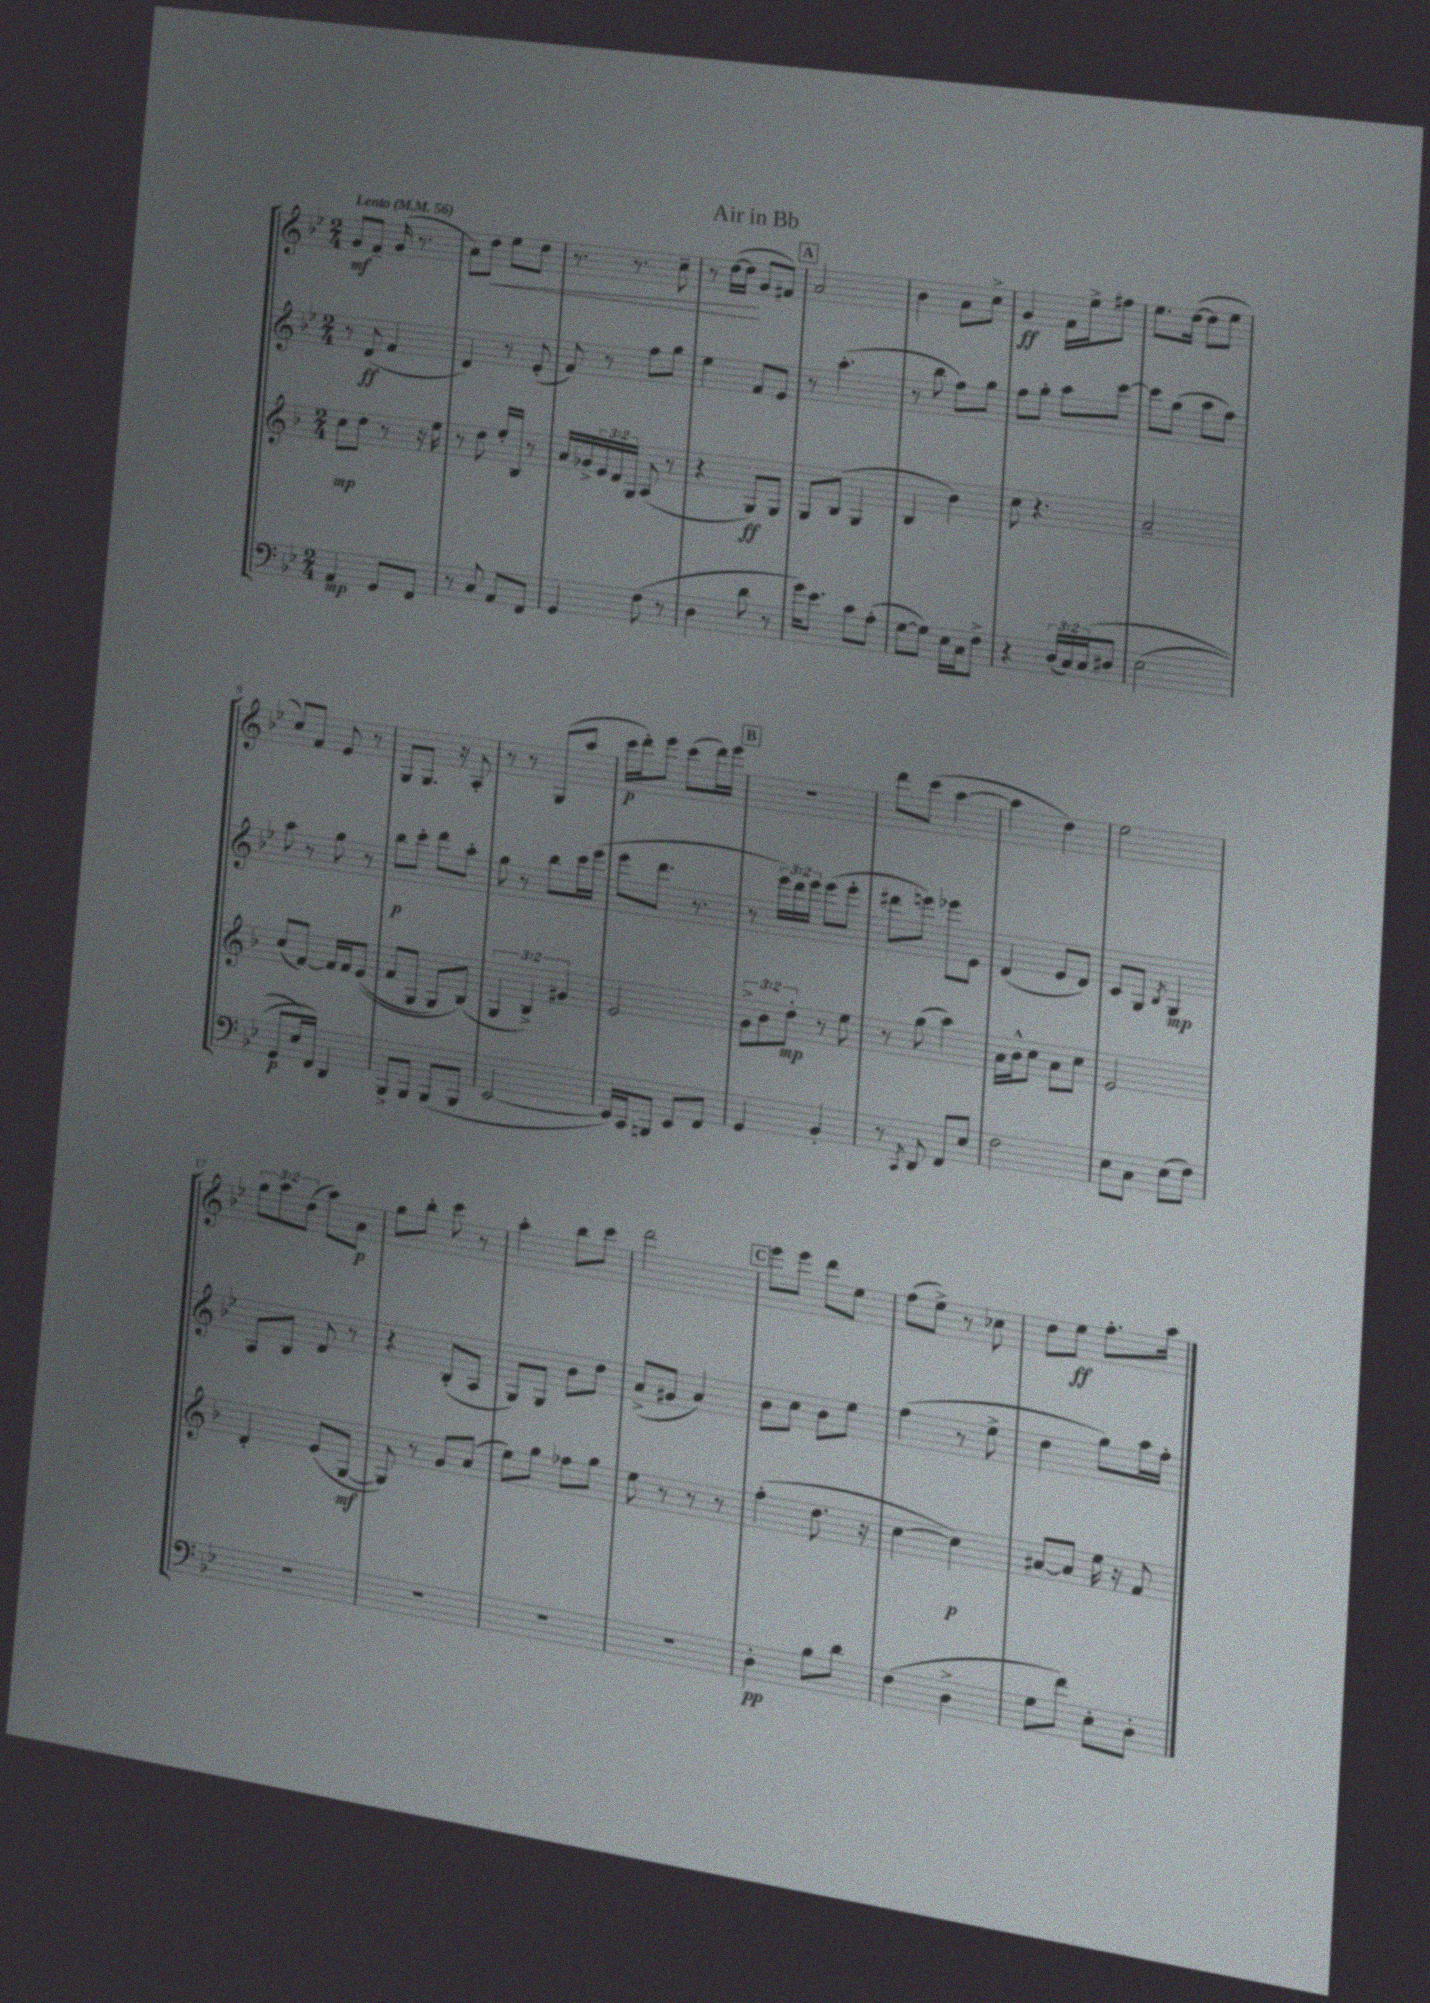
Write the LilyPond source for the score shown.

\header { title = "Air in Bb" }
<<
\new StaffGroup <<
\new Staff = "s0" {
    \clef treble \key bes \major \numericTimeSignature \time 2/4 \override Staff.TupletNumber.text = #tuplet-number::calc-fraction-text \tempo "Lento" 4 = 56
    g'8\mf f'8-- g'16( r8. |
    a'8) d''8\< ees''8 d''8 |
    r8. r8. c''8-- |
    r8 d''16~( d''16\! g'8 fis'8) |
    \mark \markup { \box "A" } a'2 |
    bes'4 a'8 c''8-> |
    g'4\ff f'16 ees''16-> fis''8 |
    ees''8. d''16~( d''8 ees''8 |
    c''8) f'8 ees'8 r8 |
    g8 g8. r16 a8-. |
    r8 r8 g8( a''8 |
    c'''16\p d'''16-.) ees'''8 c'''8( d'''16) ees'''16 |
    \mark \markup { \box "B" } R2 |
    d'''8 c'''8( a''4~ |
    a''4 d''4) |
    ees''2 |
    \tuplet 3/2 { g''8 a''8 d''8( } a''8) a'8\p |
    g''8 bes''8-. c'''8 r8 |
    a''4-. bes''8 c'''8 |
    d'''2 |
    \mark \markup { \box "C" } ees'''8 ees'''8 d'''8 ees''8 |
    f''8( ees''8->) r8 ces''8 |
    d''8 ees''8\ff f''8.-. a''16 \bar "|." |
}
\new Staff = "s1" {
    \clef treble \key bes \major \numericTimeSignature \time 2/4 \override Staff.TupletNumber.text = #tuplet-number::calc-fraction-text
    r8 d'8\ff( f'4 |
    d'4) r8 ees'8-.( |
    f'8) r8 f''8 g''8 |
    ees''4 f'8 ees'8 |
    \mark \markup { \box "A" } r8 a''4.-.( |
    r8 bes''8 f''8) g''8 |
    f''8 g''8-. a''8 c'''8~ |
    c'''8 g''8( a''8 f''8) |
    a''8 r8 g''8 r8 |
    bes''8\p c'''8-. d'''8 a''8-. |
    g''8 r8 bes''8 c'''16 ees'''16( |
    ees'''8 d'''8. r8. |
    \mark \markup { \box "B" } r8 \tuplet 3/2 { ees'''16) d'''16 ees'''16 } ees'''8( ees'''8-. |
    dis'''8 e'''8) ees'''8 ees'8 |
    d'4( ees'8 d'8) |
    c'8 g8 \acciaccatura { bes8 } g4\mp |
    a8 bes8 d'8 r8 |
    r4 bes8-.( a8 |
    g8) g8 bes'8 d''8 |
    a'8->( gis'8 a'4) |
    \mark \markup { \box "C" } bes'8 c''8 bes'8 ees''8 |
    f''4( r8 ees''8-> |
    d''4 g''8) a''16 f''16-. \bar "|." |
}
\new Staff = "s2" {
    \clef treble \key f \major \numericTimeSignature \time 2/4 \override Staff.TupletNumber.text = #tuplet-number::calc-fraction-text
    c''8\mp d''8 r8 r16 e''16 |
    r8 d''8 e''16-. bes16 r8 |
    a'16 ges'16-> \tuplet 3/2 { e'16 d'16 g16 } a8( r8 |
    r4 g8\ff) g8 |
    \mark \markup { \box "A" } g8 bes8( g4 |
    bes4 bes'4) |
    c''8 r4. |
    a'2-- |
    c''8( f'8~) f'16 f'16 e'8(\( |
    f'8 g8 g8) bes8(\) |
    \tuplet 3/2 { g4 bes4->) gis'4 } |
    e'2 |
    \mark \markup { \box "B" } \tuplet 3/2 { g'8-> bes'8 d''8-.\mp } r8 e''8 |
    r8 g''8( a''4) |
    a'16 bes'16-^ c''8 a'8 c''8 |
    e'2 |
    d'4-. e'8( g8~\mf |
    g8) r8 g'8 a'8( |
    e''8) g''8 fes''8 g''8 |
    e''8 r8 r8 r8 |
    \mark \markup { \box "C" } f''4-.( d''8. r16 |
    c''4~ c''4\p) |
    ais'8~ ais'8 e''16 r16 f'8 \bar "|." |
}
\new Staff = "s3" {
    \clef bass \key bes \major \numericTimeSignature \time 2/4 \override Staff.TupletNumber.text = #tuplet-number::calc-fraction-text
    a,4\mp g,8 f,8 |
    r8 c8 a,8 f,8 |
    g,4 f8( r8 |
    d4 d'8 r8 |
    \mark \markup { \box "A" } g'16) ees'8. c'8 a8-.( |
    g8~ g8) ees16 c16 f8-> |
    r4 \tuplet 3/2 { d16( c16) c16\( } dis8 |
    ees2( |
    g,8\p ees16) f,16\) d,4 |
    bes,,8-> bes,,8 bes,,8( bes,,8 |
    ees,2~ |
    ees,16) c,16 b,,8 ees,8 f,8 |
    \mark \markup { \box "B" } g,4 bes,4-. |
    r8 \acciaccatura { c,8 } d,8 f,8 ees8 |
    f2 |
    ees8 c8 ees8( f8) |
    R2 |
    R2 |
    R2 |
    R2 |
    \mark \markup { \box "C" } d4-.\pp bes8 d'8 |
    f4( d4-> |
    g8 f'8) ees8-. d8-. \bar "|." |
}
>>
>>
